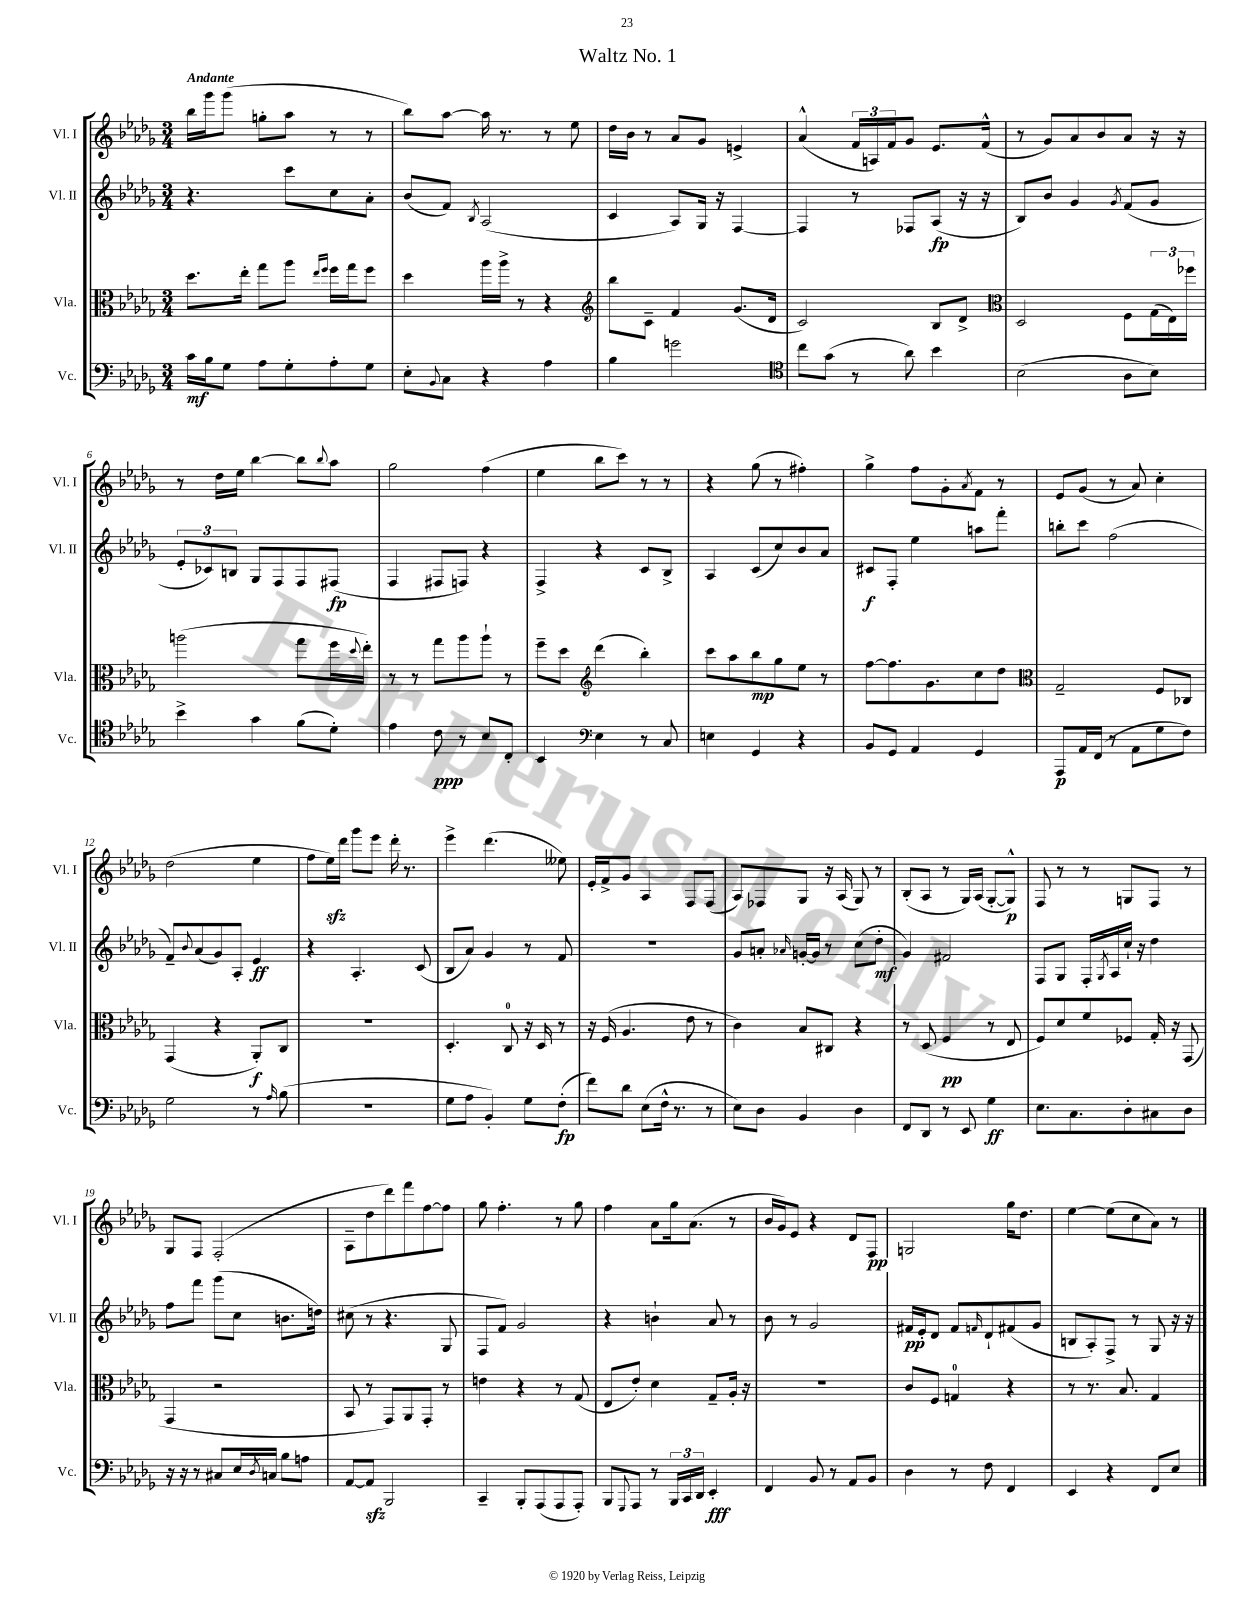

**kern	**kern	**kern	**kern
*staff4	*staff3	*staff2	*staff1
*clefF4	*clefC3	*clefG2	*clefG2
*k[b-e-a-d-g-]	*k[b-e-a-d-g-]	*k[b-e-a-d-g-]	*k[b-e-a-d-g-]
*M3/4	*M3/4	*M3/4	*M3/4
16c\LL	8.dd-\L	4.r	16bb-\LL
16B-\J	.	.	16ggg-\J
8G-\J	.	.	(8ggg-\J
.	16ee-'\Jk	.	.
8A-\L	8gg-\L	.	8gg'\L
8G-'\	8aa-\J	8ccc\L	8aa-\J
.	16qqee-/LL	.	.
.	16qqff/JJ	.	.
8A-'\	16ff\LL	8cc\	8r
.	16gg-\J	.	.
8G-\J	8ff\J	8a-'\J	8r
=	=	=	=
8E-'\L	4dd-\	(8b-/L	8bb-\L)
8qqBB-/	.	.	.
8C\J	.	8f/J)	[8aa-\J
.	.	8qB-/	.
4r	16aa-\LL	(2A-/	16aa-\]
.	16aa-^\JJ	.	8.r
.	8r	.	.
4A-\	4r	.	8r
.	.	.	8ee-\
=	=	=	=
*	*clefG2	*	*
4B-\	8bb-\L	4c/	16dd-\LL
.	.	.	16b-\JJ
.	8c~\J	.	8r
2g\	4f/	8A-/L)	8a-/L
.	.	16G-/Jk	8g-/J
.	.	16r	.
.	(8.g-/L	[4F/	4e^/
.	16d-/Jk	.	.
=	=	=	=
*clefC4	*	*	*
8cc\L	2c/)	4F/]	(4a-^^/
(8g-\J	.	.	.
8r	.	8r	24f/LL
.	.	.	24A/)
.	.	.	24f/J
8a-\)	.	8F-/L	8g-/J
4b-\	8B-/L	(8A-/J	8.e-/L
.	8d-^/J	16r	.
.	.	16r	(16f^^/Jk
=	=	=	=
*	*clefC3	*	*
(2B-\	2D-/	8B-/L)	8r
.	.	8b-/J	8g-/L)
.	.	4g-/	8a-/
.	.	.	8b-/
.	.	8qg-/	.
8A-\L	8F\L	(8f/L	8a-/J
8B-\J)	(24G-\L	8g-/J	16r
.	24E-\)	.	.
.	.	.	16r
.	24ff-\JJ	.	.
=	=	=	=
4b-^\	(2aa\	12e-'/L	8r
.	.	12c-/)	.
.	.	.	16dd-\LL
.	.	12B/J	.
.	.	.	16ee-\JJ
4g-\	.	8G-/L	[4bb-\
.	.	8F/	.
(8f\L	8gg-\L	8F/	8bb-\]L
.	.	.	8qqbb-/
8d-'\J)	16ff\L	(8F#/J	8aa-\J
.	8qqdd-/	.	.
.	16ee-'\JJ)	.	.
=	=	=	=
4e-\	8r	4F/	2gg-\
.	8r	.	.
8c\	8gg-\L	8F#/L	.
8r	8aa-\	8F/J)	.
8B-/L	8aa-`\J	4r	(4ff\
8C'/J	8r	.	.
=	=	=	=
4BB-/	8ff~\L	4F^/	4ee-\
.	8dd-\J	.	.
*clefF4	*clefG2	*	*
4E-\	(4ddd-\	4r	8bb-\L
.	.	.	8ccc\J)
8r	4bb-'\)	8c/L	8r
8C/	.	8B-^/J	8r
=	=	=	=
4E\	8ccc\L	4A-/	4r
.	8aa-\	.	.
4GG-/	8bb-\	(8c/L	(8gg-\
.	8gg-\	8cc/)	8r
4r	8ee-\J	8b-/	4ff#'\)
.	8r	8a-/J	.
=	=	=	=
8BB-/L	[8ff\L	8c#/L	4gg-^\
8GG-/J	8.ff\]	8F'/J	.
4AA-/	.	4ee-\	8ff\L
.	8.g-\	.	.
.	.	.	8g-'\
.	.	.	8qa-/
4GG-/	8cc\	8aa\L	8f\J
.	8dd-\J	8fff'\J	8r
=	=	=	=
*	*clefC3	*	*
8AAA-/L	2G-~/	8bb'\L	8e-/L
16AA-/L	.	8ccc\J	(8g-/J
(16FF/JJ	.	.	.
8r	.	(2ff\	8r
8AA-\L	.	.	8a-/)
8G-\	8F/L	.	4cc'\
8F\J)	8C-/J	.	.
=	=	=	=
2G-\	(4GG-/	8f~/L)	(2dd-\
.	.	8qqb-/	.
.	.	(8a-/	.
.	4r	8g-/)	.
.	.	8A-'/J	.
8r	8AA-'/L)	4e-/	4ee-\
16qqA-/	.	.	.
(8B-\	8C/J	.	.
=	=	=	=
2.r	2.r	4r	8ff\L
.	.	.	16ee-\L)
.	.	.	16ddd-\JJ
.	.	4.A-'/	8ggg-\L
.	.	.	8eee-\J
.	.	.	16ddd-'\
.	.	.	8.r
.	.	(8c/	.
=	=	=	=
8G-\L	4.D-'/	8B-/L	4eee-^\
8A-\J	.	8a-/J)	.
4BB-'/)	.	4g-/	(4.ddd-\
.	8C/	.	.
8G-\L	16r	8r	.
.	16D-/	.	.
(8F'\J	8r	8f/	8ee--\)
=	=	=	=
8f\L)	16r	2.r	16e-'/LL
.	(16F/	.	16f^/J
8d-\J	4.A-/	.	8g-/J
(8E-\L	.	.	4A-/
16F^^\Jk	.	.	.
8.r	.	.	.
.	8e-\	.	8F/L
8r	8r	.	(8F/J
=	=	=	=
8E-\L)	4c\)	8g-/L	8A-/L)
8D-\J	.	8a'/J	8F-/
.	.	16qqa-/	.
4BB-/	8B-/L	[16g'/LL	8G-/J
.	.	16g/]JJ	.
.	8C#/J	8r	16r
.	.	.	(16A-/
4D-\	4r	(8cc\L	8G-/)
.	.	8dd-'\J	8r
=	=	=	=
8FF/L	8r	4g-/)	(8B-'/L
8DD-/J	(8D-/	.	8A-/J
8r	4F/	2f#/	8r
8EE-/	.	.	16G-/LL)
.	.	.	(16A-/JJ
4G-\	8r	.	[8G-'/L
.	8E-/	.	8G-^^/]J)
=	=	=	=
8.E-\L	8F/L)	8F/L	8F/
.	8d-/	8G-/J	8r
8.C\	.	.	.
.	8f/	16F'/LL	8r
.	.	8qG-/	.
.	.	16A-/	.
8D-'\	8F-/J	16cc`/JJ	8G/L
.	.	16r	.
8C#\	16G-'/	4dd-\	8F/J
.	16r	.	.
8D-\J	(8GG-/	.	8r
=	=	=	=
16r	4GG-/	8ff\L	8G-/L
16r	.	.	.
8r	.	8fff\J	8F/J
8C#/L	2r	(8ggg-\L	(2F'/
16E-/L	.	8cc\J	.
8qD-/	.	.	.
16C/JJ	.	.	.
8B-\L	.	8.b\L	.
8A\J	.	.	.
.	.	16dd\Jk)	.
=	=	=	=
[8AA-/L	8BB-/	(8cc#\	8A-~\L
8AA-/]J	8r	8r	8dd-\
2BBB-/	8GG-/L)	4.r	8ddd-\)
.	8AA-/	.	8fff\
.	8GG-'/J	.	[8ff\
.	8r	8G-/	8ff\]J
=	=	=	=
4CC~/	4e\	8F/L	8gg-\
.	.	8f/J)	4.ff'\
8BBB-'/L	4r	2g-/	.
(8AAA-/	.	.	.
8AAA-/	8r	.	8r
8AAA-'/J)	(8G-/	.	8gg-\
=	=	=	=
8BBB-/L	8E-/L	4r	4ff\
8qqGGG-/	.	.	.
8AAA-/J	8e-'/J)	.	.
8r	4d-\	4b`\	8a-\L
24BBB-/LL	.	.	16gg-\k
24CC/	.	.	.
.	.	.	(8.a-\J
24DD-/JJ	.	.	.
4EE-'/	8G-~/L	8a-/	.
.	16A-'/Jk	8r	8r
.	16r	.	.
=	=	=	=
4FF/	2.r	8b-\	16b-/LL
.	.	.	16g-/J)
.	.	8r	8e-/J
8BB-/	.	2g-/	4r
8r	.	.	.
8AA-/L	.	.	8d-/L
8BB-/J	.	.	8F/J
=	=	=	=
4D-\	8c/L	16f#/LL	2G/
.	.	16e-'/J	.
.	8F/J	8d-/J	.
8r	4G/	8f#/L	.
.	.	16qqf/	.
8F\	.	8d-`/	.
4FF/	4r	(8f#/	16gg-\LK
.	.	.	8.dd-\J
.	.	8g-/J	.
=	=	=	=
4EE-/	8r	8B/L	[4ee-\
.	8.r	8A-'/)	.
4r	.	8F^/J	(8ee-\]L
.	8.B-/	.	.
.	.	8r	8cc\
8FF/L	4G-/	8G-/	8a-\J)
8E-/J	.	16r	8r
.	.	16r	.
==	==	==	==
*-	*-	*-	*-
